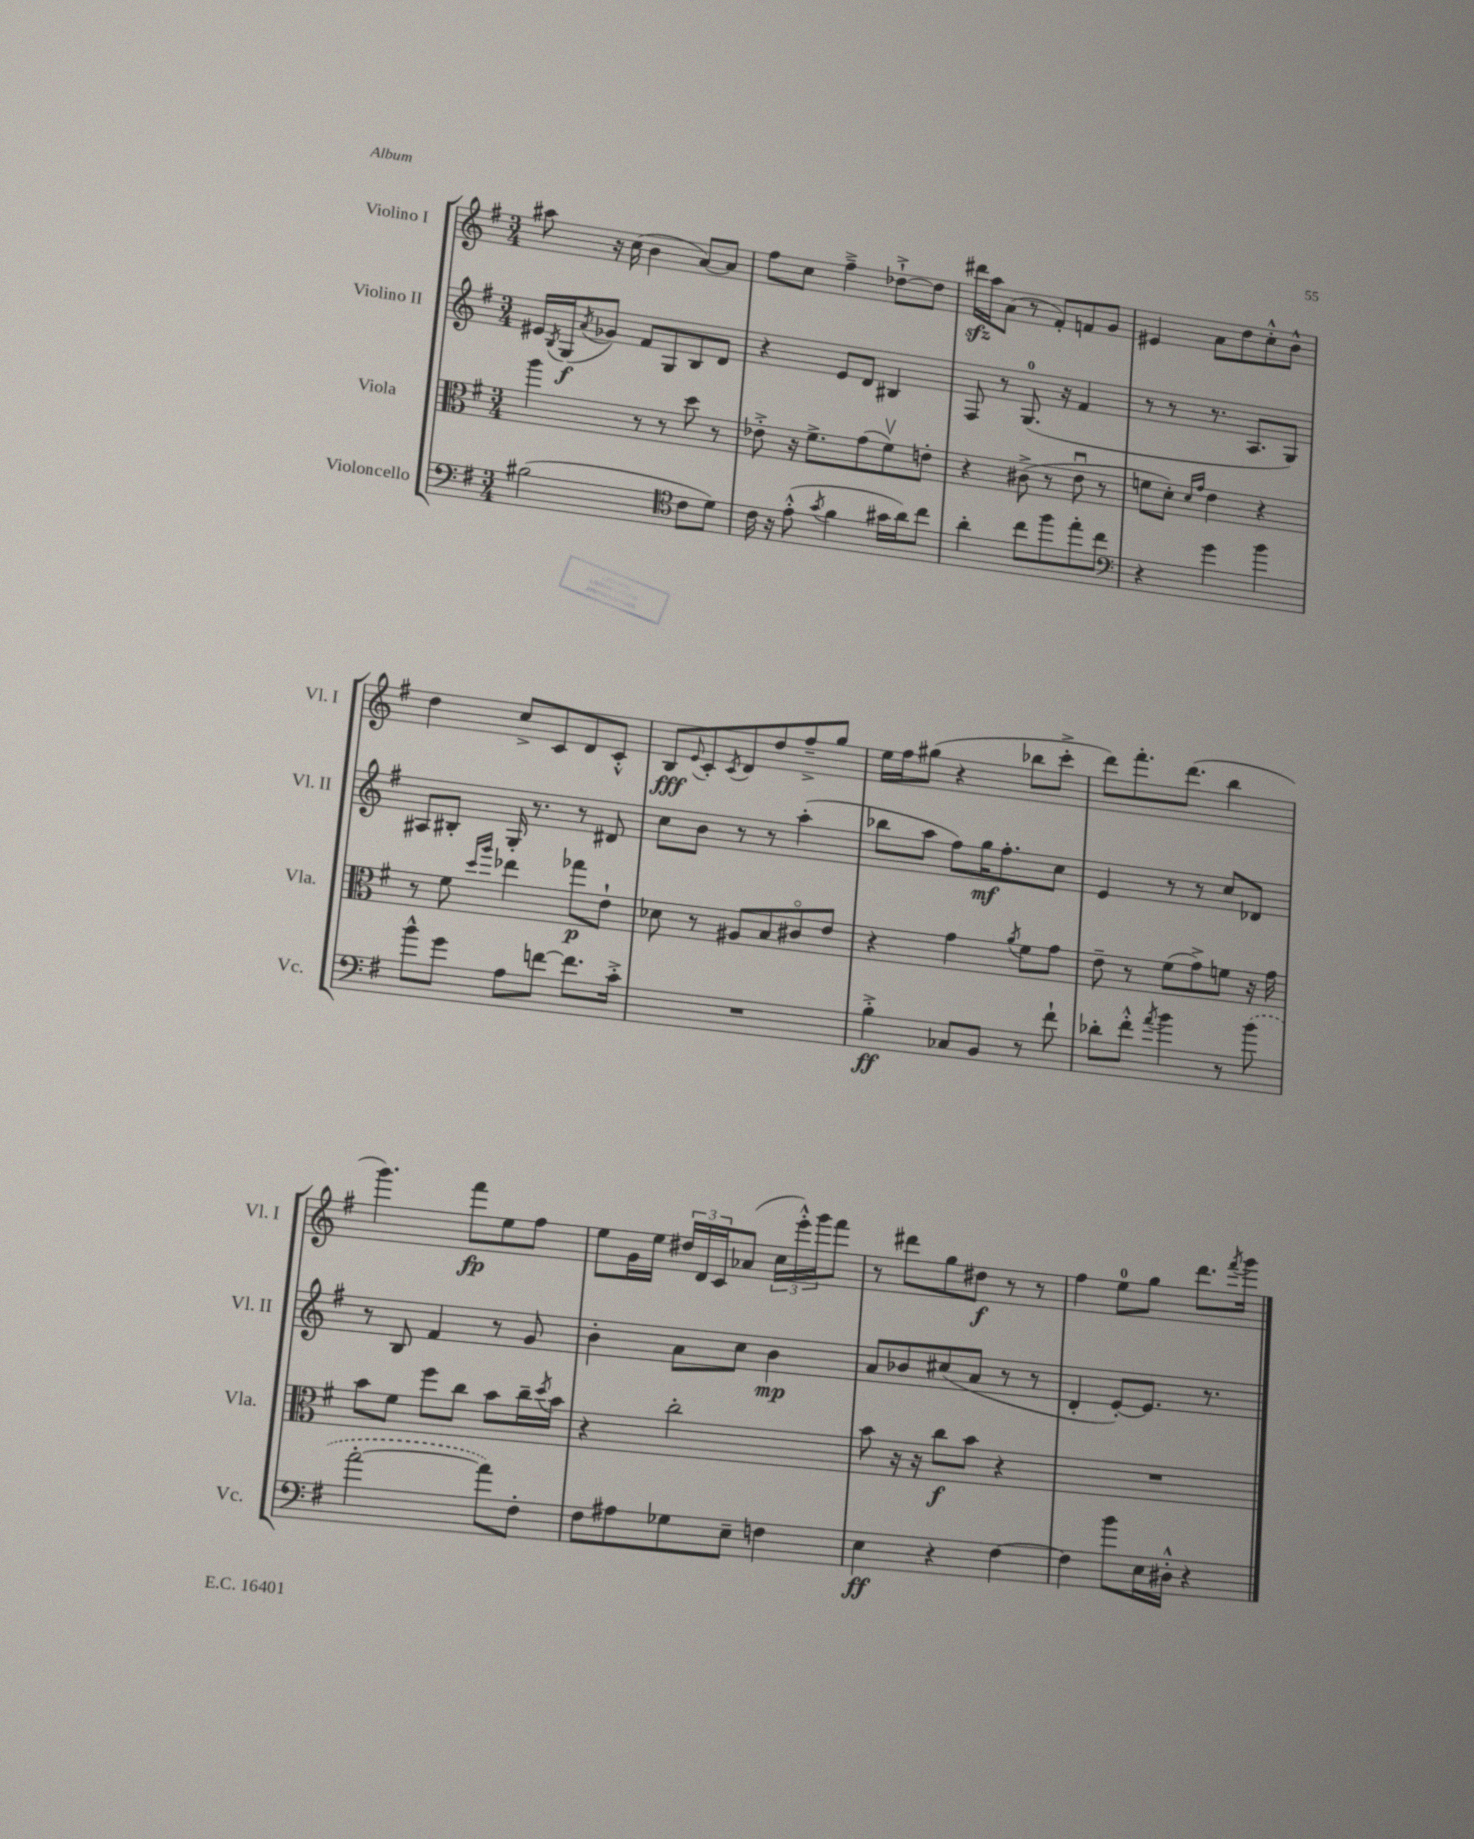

**kern	**dynam	**kern	**dynam	**kern	**dynam	**kern	**dynam
*part4	*part4	*part3	*part3	*part2	*part2	*part1	*part1
*staff4	*staff4	*staff3	*staff3	*staff2	*staff2	*staff1	*staff1
*I"Violoncello	*	*I"Viola	*	*I"Violino II	*	*I"Violino I	*
*I'Vc.	*	*I'Vla.	*	*I'Vl. II	*	*I'Vl. I	*
*clefF4	*	*clefC3	*	*clefG2	*	*clefG2	*
*k[f#]	*	*k[f#]	*	*k[f#]	*	*k[f#]	*
*M3/4	*	*M3/4	*	*M3/4	*	*M3/4	*
=47	=47	=47	=47	=47	=47	=47	=47
(2B#X\	.	4aa\	.	16e#X/LL	.	8aa#X\	.
.	.	.	.	8qB/	.	.	.
.	.	.	.	(16G/J	f	.	.
.	.	.	.	8qa/	.	.	.
.	.	.	.	8g-X/J)	.	16r	.
.	.	.	.	.	.	(16cc\	.
.	.	8r	.	8f#/L	.	4b\	.
.	.	8r	.	8G/	.	.	.
*clefC4	*	*	*	*	*	*	*
8c\L	.	8dd\	.	8B/	.	[8a/L)	.
8d\J)	.	8r	.	8d/J	.	8a/J]	.
=48	=48	=48	=48	=48	=48	=48	=48
16c\	.	8e-X'^\	.	4r	.	8ff#\L	.
16r	.	.	.	.	.	.	.
(8e'^^\	.	16r	.	.	.	8cc\J	.
.	.	8.f#^\L	.	.	.	.	.
8qg/	.	.	.	.	.	.	.
4f#\	.	.	.	8e/L	.	4ff#~^\	.
.	.	(8g\	.	8d/J	.	.	.
16g#X\LL	.	8f#v\)	.	4B#X/	.	[8dd-X`^\L	.
16a\J)	.	.	.	.	.	.	.
8cc\J	.	8en'\J	.	.	.	8dd-\J]	.
=49	=49	=49	=49	=49	=49	=49	=49
4a'\	.	4r	.	8F#/	.	16ddd#Xzz\LL	.
.	.	.	.	.	.	16aa\J	.
.	.	.	.	8r	.	(8a\J	.
8cc\L	.	(8c#X^\	.	(8.G/	.	8r	.
8ff#\	.	8r	.	.	.	8f#'/L)	.
.	.	.	.	16r	.	.	.
8ee'\	.	8eu\	.	4f#/	.	8fn/	.
8cc\J	.	8r	.	.	.	8g/J	.
=50	=50	=50	=50	=50	=50	=50	=50
*clefF4	*	*	*	*	*	*	*
4r	.	8fn\L	.	8r	.	4e#X/	.
.	.	8d'\J)	.	8r	.	.	.
.	.	16qqd/LL	.	.	.	.	.
.	.	16qqg/JJ	.	.	.	.	.
4g\	.	4e\	.	8.r	.	8a\L	.
.	.	.	.	.	.	8dd\	.
.	.	.	.	8.A/L	.	.	.
4b\	.	4r	.	.	.	8cc'^^\	.
.	.	.	.	8G/J)	.	8b^^\J	.
!!LO:LB:g=z
=51	=51	=51	=51	=51	=51	=51	=51
8b^^\L	.	8r	.	8A#X/L	.	4dd\	.
8g\J	.	8f#\	.	8B#X'/J	.	.	.
.	.	16qqdd/LL	.	.	.	.	.
.	.	16qqaa/JJ	.	.	.	.	.
8A\L	.	4ee-X\	.	16G'/	.	8cc^/L	.
.	.	.	.	8.r	.	.	.
[8fn\J	.	.	.	.	.	8c/	.
8.f\L]	.	8gg-X\L	p	8r	.	8d/	.
.	.	8e`\J	.	8d#X/	.	8c'^^/J	.
16c'^\Jk	.	.	.	.	.	.	.
=52	=52	=52	=52	=52	=52	=52	=52
2.r	.	8d-X\	.	8cc\L	.	8B/L	fff
.	.	.	.	.	.	8qqe/	.
.	.	8r	.	8b\J	.	8c'/	.
.	.	.	.	.	.	8qc/	.
.	.	8A#X/L	.	8r	.	8d/	.
.	.	8B/	.	8r	.	8dd/	.
.	.	8c#X/	.	(4aa'\	.	8ff#~^/	.
.	.	8e/J	.	.	.	8gg/J	.
=53	=53	=53	=53	=53	=53	=53	=53
4B'^\	ff	4r	.	8bb-X\L	.	16ee\LL	.
.	.	.	.	.	.	16ff#\J	.
.	.	.	.	8aa\J	.	(8gg#X\J	.
8C-X/L	.	4g\	.	8ff#\L)	.	4r	.
8BB/J	.	.	.	16gg\K	mf	.	.
.	.	.	.	8.ff#'\	.	.	.
.	.	8qa/	.	.	.	.	.
8r	.	8f#\L	.	.	.	8bb-X\L	.
8f#`\	.	8g\J	.	8cc\J	.	8ccc'^\J	.
=54	=54	=54	=54	=54	=54	=54	=54
8d-X'\L	.	8e~\	.	4e/	.	8ddd\L)	.
8f#'^^\J	.	8r	.	.	.	8.fff#'\	.
8qa/	.	.	.	.	.	.	.
4b\	.	(8f#\L	.	8r	.	.	.
.	.	.	.	.	.	(8.ddd\J	.
.	.	8g^\)	.	8r	.	.	.
8r	.	8fn\J	.	8cc/L	.	4bb\	.
(8b\	.	16r	.	8d-X/J	.	.	.
.	.	16g\	.	.	.	.	.
!!LO:LB:g=z
=55	=55	=55	=55	=55	=55	=55	=55
[2a'\	.	8b\L	.	8r	.	4.ggg\)	.
.	.	8f#\J	.	8B/	.	.	.
.	.	8ff#\L	.	4f#/	.	.	.
.	.	8cc\J	.	.	.	8fff#\L	fp
8a\L])	.	8b\L	.	8r	.	8ee\	.
8F#'\J	.	16cc~\L	.	8g/	.	8ff#\J	.
.	.	8qdd/	.	.	.	.	.
.	.	16b\JJ	.	.	.	.	.
=56	=56	=56	=56	=56	=56	=56	=56
8F#\L	.	4r	.	4b'\	.	8ee\L	.
8A#X\	.	.	.	.	.	16g\L	.
.	.	.	.	.	.	16ee\JJ	.
8G-X\	.	2cc'\	.	8a\L	.	24dd#X/LL	.
.	.	.	.	.	.	24d/	.
.	.	.	.	.	.	24c/J	.
8E~\J	.	.	.	8cc\J	.	(8a-X/J	.
4Fn\	.	.	.	4b\	mp	24cc\LL	.
.	.	.	.	.	.	24eee'^^\)	.
.	.	.	.	.	.	24ggg\J	.
.	.	.	.	.	.	8fff#\J	.
=57	=57	=57	=57	=57	=57	=57	=57
4E\	ff	8b\	.	8a/L	.	8r	.
.	.	16r	.	8b-X/	.	8ddd#X\L	.
.	.	16r	.	.	.	.	.
4r	.	8cc\L	f	(8cc#X/	.	8gg\	.
.	.	8b\J	.	8a/J	.	8dd#X\J	f
[4F#\	.	4r	.	8r	.	8r	.
.	.	.	.	8r	.	8r	.
=58	=58	=58	=58	=58	=58	=58	=58
4F#\]	.	2.r	.	4d'/	.	4ff#\	.
8b\L	.	.	.	[8e'/L)	.	8ee\L	.
16E\L	.	.	.	8.e/J]	.	8gg\J	.
16D#X'^^\JJ	.	.	.	.	.	.	.
4r	.	.	.	.	.	8.ddd\L	.
.	.	.	.	8.r	.	.	.
.	.	.	.	.	.	8qfff#/	.
.	.	.	.	.	.	16ggg\Jk	.
==	==	==	==	==	==	==	==
*-	*-	*-	*-	*-	*-	*-	*-
